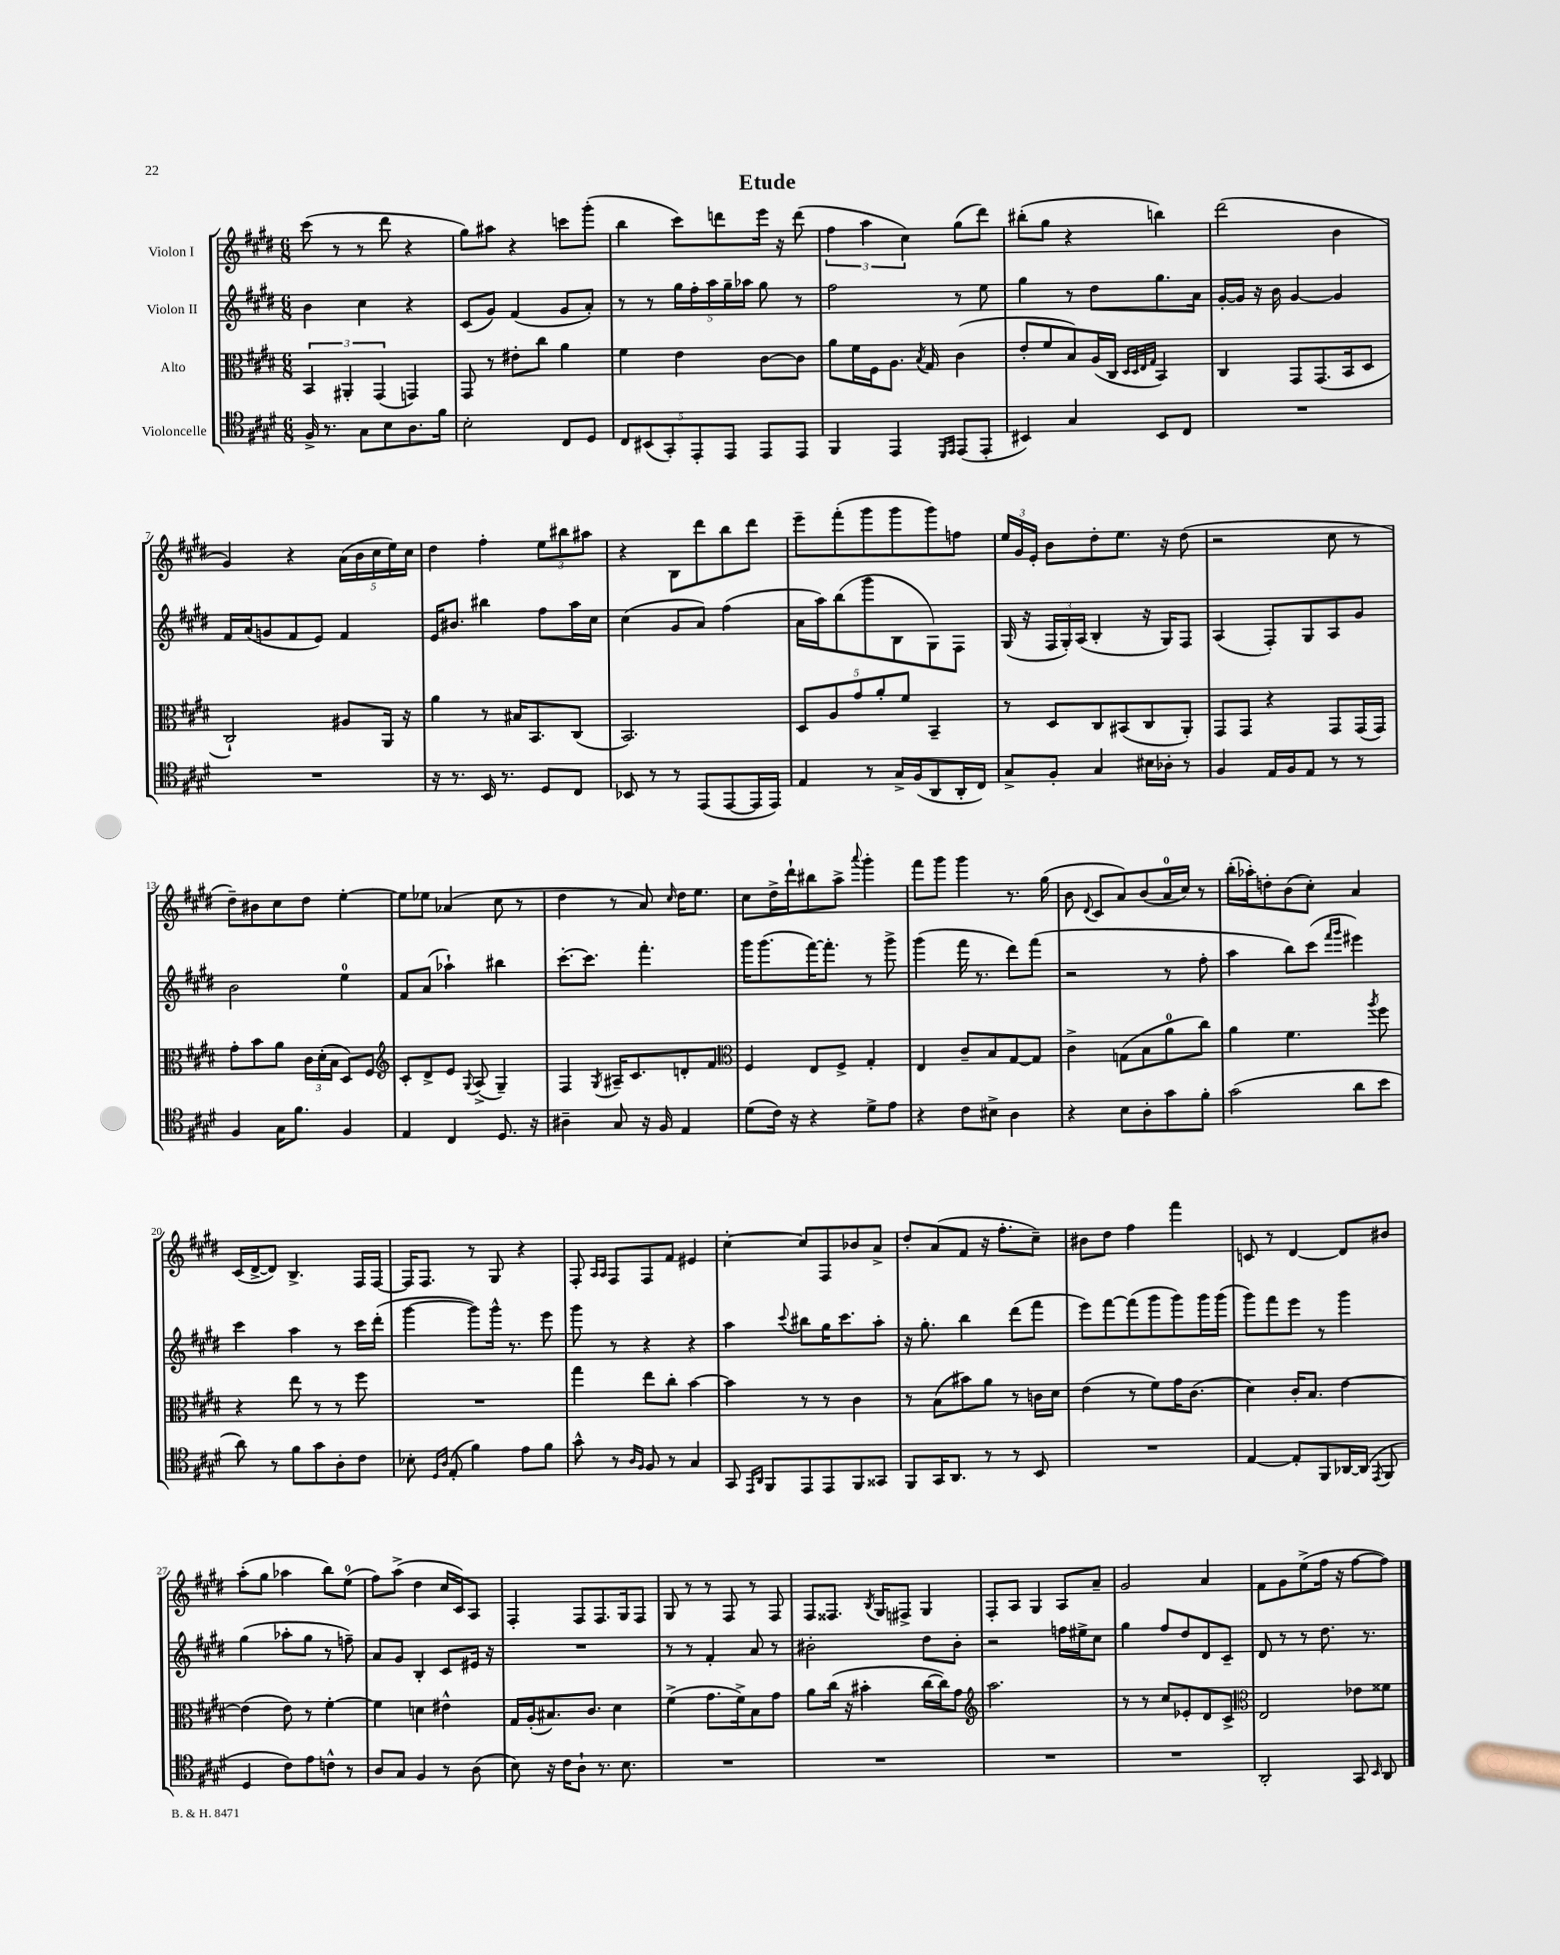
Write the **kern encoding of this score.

**kern	**kern	**kern	**kern
*staff4	*staff3	*staff2	*staff1
*clefC4	*clefC3	*clefG2	*clefG2
*k[f#c#g#d#]	*k[f#c#g#d#]	*k[f#c#g#d#]	*k[f#c#g#d#]
*M6/8	*M6/8	*M6/8	*M6/8
16F#^	6BB	4b	(8ccc#
8.r	.	.	.
.	.	.	8r
.	6AA#'	.	.
8G#	.	4cc#	8r
.	(6GG#	.	.
8B	.	.	8ddd#
8.A	4GG)	4r	4r
16f#	.	.	.
=	=	=	=
2B'	8GG#	(8c#	8gg#)
.	8r	8g#)	8aa#
.	8e#'	(4f#	4r
.	8cc#	.	.
8C#	4a	8g#	8ccc
8D#	.	8a')	(8ggg#'
=	=	=	=
10C#	4f#	8r	4bb
(10BB#	.	.	.
.	.	8r	.
10GG#')	.	.	.
.	4e	20gg#	8ccc#)
10EE'	.	20ff#'	.
.	.	20aa	.
.	.	.	8ddd
10EE	.	20gg#~	.
.	.	20aa-	.
8EE	[8c#	8gg#	16eee
.	.	.	16r
8EE	8c#]	8r	(8ddd
=	=	=	=
4FF#	8a	2ff#	6ff#
.	16f#	.	.
.	.	.	6aa
.	16F#	.	.
4EE	8.A	.	.
.	.	.	6cc#)
.	8qB	.	.
.	16G#	.	.
16qqDD#	.	.	.
16qqEE	.	.	.
(8EE	(4c#	8r	(8gg#
8EE'	.	8ee	8ddd#)
=	=	=	=
4BB#)	8e'	4gg#	(8bb#'
.	8f#	.	8gg#
4G#	8B)	8r	4r
.	(16A	8dd#	.
.	16C#	.	.
.	32qqD#	.	.
.	32qqD#	.	.
.	32qqE	.	.
.	32qqG#	.	.
8BB#	4BB)	8.gg#	4bb)
8C#	.	.	.
.	.	16a	.
=	=	=	=
2.r	4C#	[16g#'	(2ddd#
.	.	16g#]	.
.	.	16r	.
.	.	16b	.
.	8GG#	[4g#	.
.	(8.GG#	.	.
.	.	4g#]	4b
.	16BB	.	.
.	8D#	.	.
=	=	=	=
2.r	2C#`)	16f#	4g#)
.	.	(16a	.
.	.	8g	.
.	.	8f#	4r
.	.	8e)	.
.	8A#	4f#	(20a
.	.	.	20b
.	.	.	20cc#
.	16AA	.	.
.	.	.	20ee)
.	16r	.	.
.	.	.	20cc#
=	=	=	=
16r	4a	16e	4dd#
8.r	.	8.b#	.
16BB	8r	4bb#	4ff#'
8.r	.	.	.
.	16B#	.	.
.	8.BB	.	.
8D#	.	8ff#	12ee
.	.	.	12bb#
8C#	(8C#	16aa	.
.	.	.	12aa#
.	.	16cc#	.
=	=	=	=
8BB-	2.BB)	(4cc#	4r
8r	.	.	.
8r	.	8g#	8B
(8EE	.	8a)	8ddd#
[8EE	.	(4ff#	8bb
16EE]	.	.	8ddd#
16EE)	.	.	.
=	=	=	=
4E	10D#	16a	8eee~
.	.	16aa)	.
.	10A	.	.
.	.	(8bb	(8fff#'
.	10g#	.	.
8r	.	8ggg#	8ggg#
.	10a'	.	.
16G#^	.	8B	8ggg#
.	10f#	.	.
(16F#	.	.	.
8AA	4BB~	8G#)	8ggg#)
16AA'	.	8F#	8ff
16C#)	.	.	.
=	=	=	=
8G#^	8r	(16G#	24ee
.	.	.	24g#
.	.	16r	.
.	.	.	24e'
8F#'	8D#	24F#	8b
.	.	24G#')	.
.	.	(24A	.
4G#	8C#	4B'	8dd#'
.	(8BB#	.	8.ee
16B#	8C#	16r	.
16A-'	.	16G#)	16r
8r	8AA')	8F#	(8dd#
=	=	=	=
4F#	8GG#	(4A	2r
.	8GG#	.	.
16E	4r	8F#')	.
16F#	.	.	.
8E	.	8G#	.
8r	8GG#	8A	8cc#
8r	(16GG#	8g#	8r
.	16GG#)	.	.
=	=	=	=
4F#	8g#'	2b	8dd#~)
.	8b	.	8b#
16G#	8a	.	8cc#
8.f#	.	.	.
.	24c#	.	8dd#
.	(24d#'	.	.
.	24B	.	.
4F#	8D#)	4ee	[4ee'
.	8F#	.	.
=	=	=	=
*	*clefG2	*	*
4E	8c#'	8f#	8ee]
.	8d#^	(8a	8ee-
4C#	8e	4aa-`)	(4a-
.	8qqG#	.	.
.	(8A^	.	.
8.D#	4G#~)	4bb#	8cc#
.	.	.	8r
16r	.	.	.
=	=	=	=
4A#~	4F#	[8.ccc#'	4dd#
.	.	8.ccc#]	.
.	8qG#	.	.
8G#	16A#~	.	8r
.	8.c#	.	.
16r	.	4.fff#'	8a)
16F#	.	.	.
.	.	.	16qqcc#
4E	8d'	.	16dd#
.	.	.	8.ee
.	8f#	.	.
=	=	=	=
*	*clefC3	*	*
(8d#	4F#	16ggg#	8cc#
.	.	(8.ggg#	.
16c#)	.	.	16dd#^
16r	.	.	16ddd#`
4r	8E	[16fff#)	8bb#
.	.	8.fff#']	.
.	8F#^	.	8aa^
.	.	.	8qqaaa
8d#^	4G#'	8r	4ggg#'
8e	.	8ggg#^	.
=	=	=	=
4r	4E	(4ggg#	8fff#
.	.	.	8ggg#
8c#	8c#~	16fff#	4ggg#
.	.	8.r	.
8B#^	8B	.	.
4A	[8G#	8ddd#)	8.r
.	8G#]	(8fff#	.
.	.	.	(16gg#
=	=	=	=
4r	4c#^	2r	8b
.	.	.	8qqd#
.	.	.	8c#
8B	(8G	.	8a)
8A'	8B	.	(8b
8g#	8a	8r	16a
.	.	.	16cc#)
8f#'	8cc#)	8ff#'	8r
=	=	=	=
(2g#	4a	4aa	(16bb'
.	.	.	16aa-')
.	.	.	8dd'
.	4.f#	8bb)	(8b
.	.	(8ccc#	8cc#')
.	.	16qqfff#	.
.	.	16qqggg#	.
8a	.	4eee#)	4a
.	8qaa	.	.
8b	8ff#	.	.
=	=	=	=
8a)	4r	4ccc#	(16c#
.	.	.	[16d#^
8r	.	.	8d#])
8f#	8ee	4aa	4.B^
8g#	8r	.	.
8A'	8r	8r	.
8c#	8ff#	16ccc#	16F#
.	.	(16ddd#'	[16F#
=	=	=	=
8B-'	2.r	[4ggg#	16F#]
.	.	.	8.F#
16qqD#	.	.	.
16qqA	.	.	.
(8E'	.	.	.
4f#)	.	8ggg#])	8r
.	.	16ggg#^^	8G#
.	.	8.r	.
8e	.	.	4r
8f#	.	8eee	.
=	=	=	=
8g#^^	4gg#	8ggg#	8F#'
.	.	.	16qqA
.	.	.	16qqA
8r	.	8r	8F#
16qqA	.	.	.
16qqF#	.	.	.
8F#	8ee	4r	8F#
8r	8cc#'	.	8f#
4G#	[4b	4r	4e#
=	=	=	=
8GG#	4b]	4aa	[4cc#'
16qqEE	.	.	.
16qqAA	.	.	.
8FF#	.	.	.
.	.	8qqccc#	.
8EE	8r	8bb#	8cc#]
8EE	8r	16gg#	8F#
.	.	8.ccc#	.
8FF#	4c#	.	8b-
8GG##	.	8aa'	8a^
=	=	=	=
8FF#	8r	16r	8dd#'
.	.	8.gg#'	.
16GG#	(8B	.	(8a
8.AA	.	.	.
.	8b#)	4bb	8f#
8r	8a	.	16r
.	.	.	8.ff#'
8r	8r	(8ddd#	.
8BB	16c	8fff#	8cc#~)
.	16d#	.	.
=	=	=	=
2.r	(4e	8eee)	8b#
.	.	[8fff#	8dd#
.	8r	(8fff#]	4ff#
.	8f#)	8ggg#	.
.	16g#	8ggg#)	4fff#
.	(8.c#	.	.
.	.	16ggg#	.
.	.	(16ggg#	.
=	=	=	=
[4E	4d#)	8ggg#)	8c
.	.	8fff#	8r
8E']	16c#'	8eee	[4d#
.	8.B	.	.
8FF#	.	8r	.
[16AA-	[4e	4ggg#	8d#]
(16AA-]	.	.	.
8qEE	.	.	.
8FF#	.	.	8b#
=	=	=	=
4D#	(4e]	(4gg#	(8aa'
.	.	.	8gg#
8c#)	8e)	8aa-'	4aa-
8e	8r	8gg#	.
8c^^	[4f#'	8r	8bb)
8r	.	8ff~)	(8ee
=	=	=	=
8A	4f#]	8a	8ff#)
8G#	.	8g#	(8aa^
4F#	4d	4B'	4dd#
8r	4e#^^	8c#	16cc#
.	.	.	16c#)
(8A	.	16e#	8A
.	.	16r	.
=	=	=	=
8B)	16G#	2.r	4F#'
.	(16A'	.	.
16r	8.B#)	.	.
16c#	.	.	.
8A`	.	.	8F#
.	8.c#	.	.
8.r	.	.	8.F#
.	4d#	.	.
8.B	.	.	16G#
.	.	.	8F#
=	=	=	=
2.r	(4f#^	8r	8G#
.	.	8r	8r
.	8.g#	4f#'	8r
.	.	.	8F#
.	16f#^)	.	.
.	8B	8a	8r
.	8g#	8r	8F#
=	=	=	=
2.r	8a	2b#'	8F#
.	(16cc#	.	8.F##
.	16r	.	.
.	4b#'	.	.
.	.	.	8qB
.	.	.	16G#
.	.	.	8F#^
.	[16cc#	8dd#	4G#
.	16cc#])	.	.
.	8g#	8b#'	.
=	=	=	=
*	*clefG2	*	*
2.r	2.aa	2r	8F#'
.	.	.	8A
.	.	.	4G#
.	.	16ff	8A
.	.	16ee#^	.
.	.	8cc#	8a~
=	=	=	=
2.r	8r	4gg#	2g#
.	8r	.	.
.	8cc#	8ff#	.
.	8e-'	8dd#	.
.	8d#	8d#	4a
.	8c#^	8c#~	.
=	=	=	=
*	*clefC3	*	*
2AA'	2E	8d#	8f#
.	.	8r	8g#
.	.	8r	(8ee^
.	.	8.dd#	16ff#
.	.	.	16r
8GG#	8e-	.	[8ff#
.	.	8.r	.
16qqBB	.	.	.
8AA	8f##	.	8ff#])
==	==	==	==
*-	*-	*-	*-
